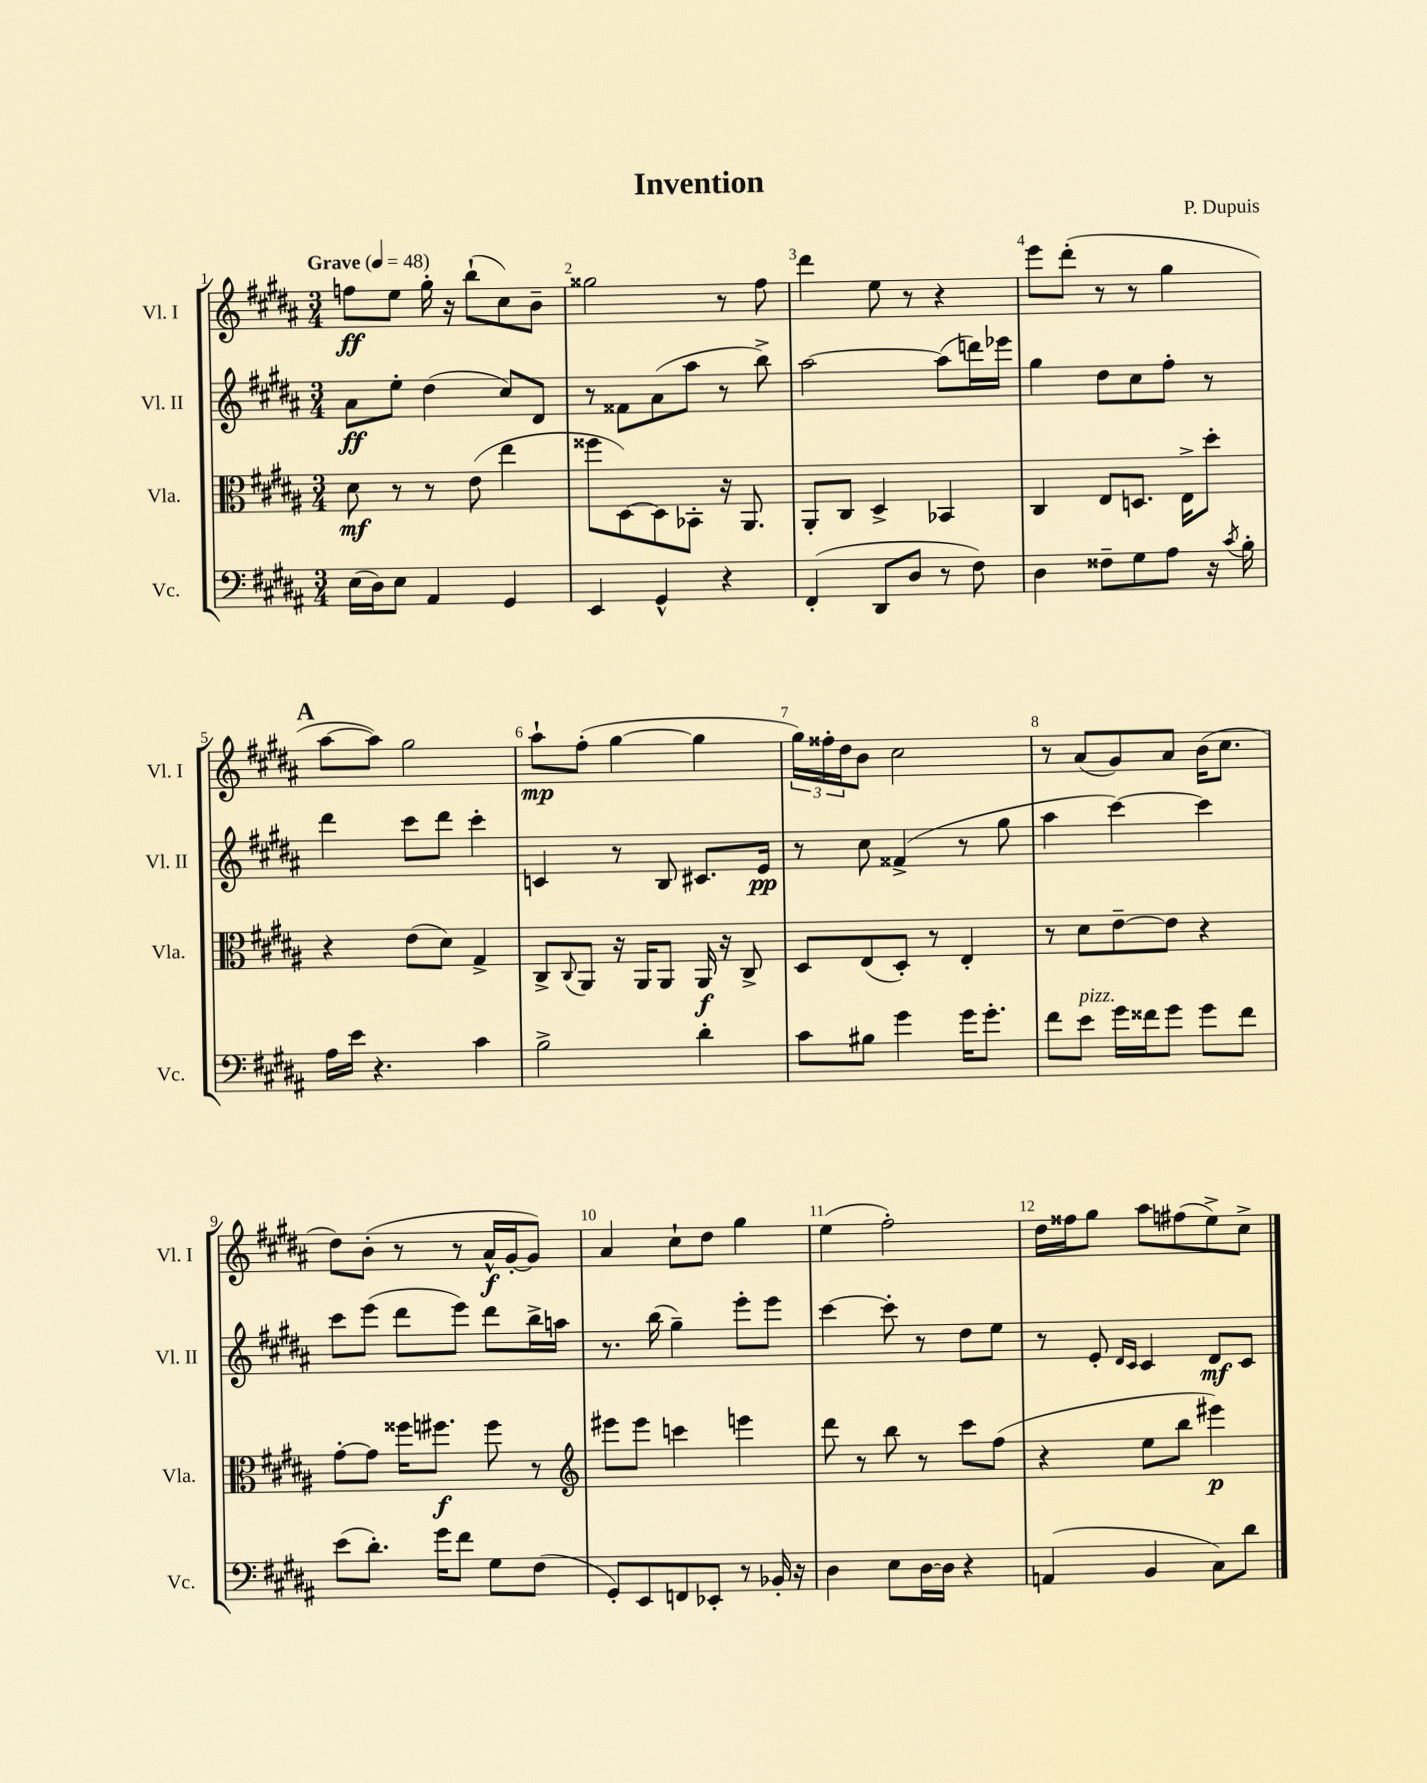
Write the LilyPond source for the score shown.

\header { title = "Invention" composer = "P. Dupuis" }
<<
\new StaffGroup <<
\new Staff = "s0" \with { instrumentName = "Vl. I" shortInstrumentName = "Vl. I" } {
    \clef treble \key b \major \numericTimeSignature \time 3/4 \tempo "Grave" 4 = 48
    f''8\ff e''8 gis''16-. r16 b''8-!( cis''8) b'8-- |
    gisis''2 r8 fis''8 |
    dis'''4 e''8 r8 r4 |
    e'''8 dis'''8-.( r8 r8 gis''4 |
    \mark \markup { \bold "A" } ais''8~ ais''8) gis''2 |
    ais''8-!\mp fis''8-.( gis''4~ gis''4 |
    \tuplet 3/2 { gis''16) fisis''16-. dis''16 } b'8 cis''2 |
    r8 ais'8( gis'8) ais'8 b'16( cis''8. |
    dis''8) b'8-.( r8 r8 ais'16-^\f gis'16~-. gis'8) |
    ais'4 cis''8-! dis''8 gis''4 |
    e''4( fis''2-.) |
    dis''16 fisis''16 gis''8 ais''8 fis''8( e''8->) cis''8-> \bar "|." |
}
\new Staff = "s1" \with { instrumentName = "Vl. II" shortInstrumentName = "Vl. II" } {
    \clef treble \key b \major \numericTimeSignature \time 3/4
    ais'8\ff e''8-. dis''4( cis''8) dis'8 |
    r8 fisis'8 ais'8( ais''8 r8 b''8->) |
    ais''2~ ais''8( d'''16) ees'''16 |
    gis''4 dis''8 cis''8 fis''8-. r8 |
    \mark \markup { \bold "A" } dis'''4 cis'''8 dis'''8 cis'''4-. |
    c'4 r8 b8 cis'8. e'16\pp |
    r8 cis''8 fisis'4->( r8 gis''8 |
    ais''4 cis'''4~) cis'''4 |
    cis'''8 e'''8( dis'''8 e'''8) dis'''8 b''16-> a''16 |
    r8. b''16( gis''4--) e'''8-. e'''8 |
    cis'''4~ cis'''8-. r8 dis''8 e''8 |
    r8 e'8-. \grace { dis'16 cis'16 } cis'4 dis'8\mf cis'8 \bar "|." |
}
\new Staff = "s2" \with { instrumentName = "Vla." shortInstrumentName = "Vla." } {
    \clef alto \key b \major \numericTimeSignature \time 3/4
    dis'8\mf r8 r8 e'8( e''4 |
    fisis''8 dis8~) dis8 bes,8-. r16 ais,8. |
    ais,8-. cis8 dis4-> bes,4 |
    cis4 e8 d8. e16-> dis''8-. |
    \mark \markup { \bold "A" } r4 e'8( dis'8) gis4-> |
    cis8-> \appoggiatura { cis8 } ais,8 r16 ais,16 ais,8 ais,16\f r16 cis8-> |
    dis8 e8( dis8-.) r8 e4-. |
    r8 dis'8 e'8~-- e'8 r4 |
    gis'8~-. gis'8 fisis''16 fis''8.\f fis''8 r8 |
    \clef treble eis'''8 eis'''8 c'''4 e'''4 |
    dis'''8 r8 b''8 r8 cis'''8 fis''8( |
    r4 e''8 b''8 eis'''4\p) \bar "|." |
}
\new Staff = "s3" \with { instrumentName = "Vc." shortInstrumentName = "Vc." } {
    \clef bass \key b \major \numericTimeSignature \time 3/4
    e16( dis16) e8 ais,4 gis,4 |
    e,4 gis,4-^ r4 |
    fis,4-.( dis,8 dis8 r8 fis8) |
    dis4 fisis8-- gis8 ais8 r16 \acciaccatura { cis'8 } b16-. |
    \mark \markup { \bold "A" } ais16 e'16 r4. cis'4 |
    b2-> dis'4-. |
    cis'8 bis8 gis'4 gis'16 gis'8.-. |
    fis'8 e'8^\markup { \italic "pizz." } gis'16 fisis'16 gis'8 gis'8 fisis'8 |
    e'8( dis'8.-.) gis'16 fis'8 gis8 fis8( |
    gis,8-.) e,8 f,8 ees,8-. r8 bes,16-. r16 |
    dis4 e8 dis16~ dis16 r4 |
    a,4( b,4 cis8) dis'8 \bar "|." |
}
>>
>>
\layout { \context { \Score \override BarNumber.break-visibility = ##(#f #t #t) barNumberVisibility = #all-bar-numbers-visible } }
